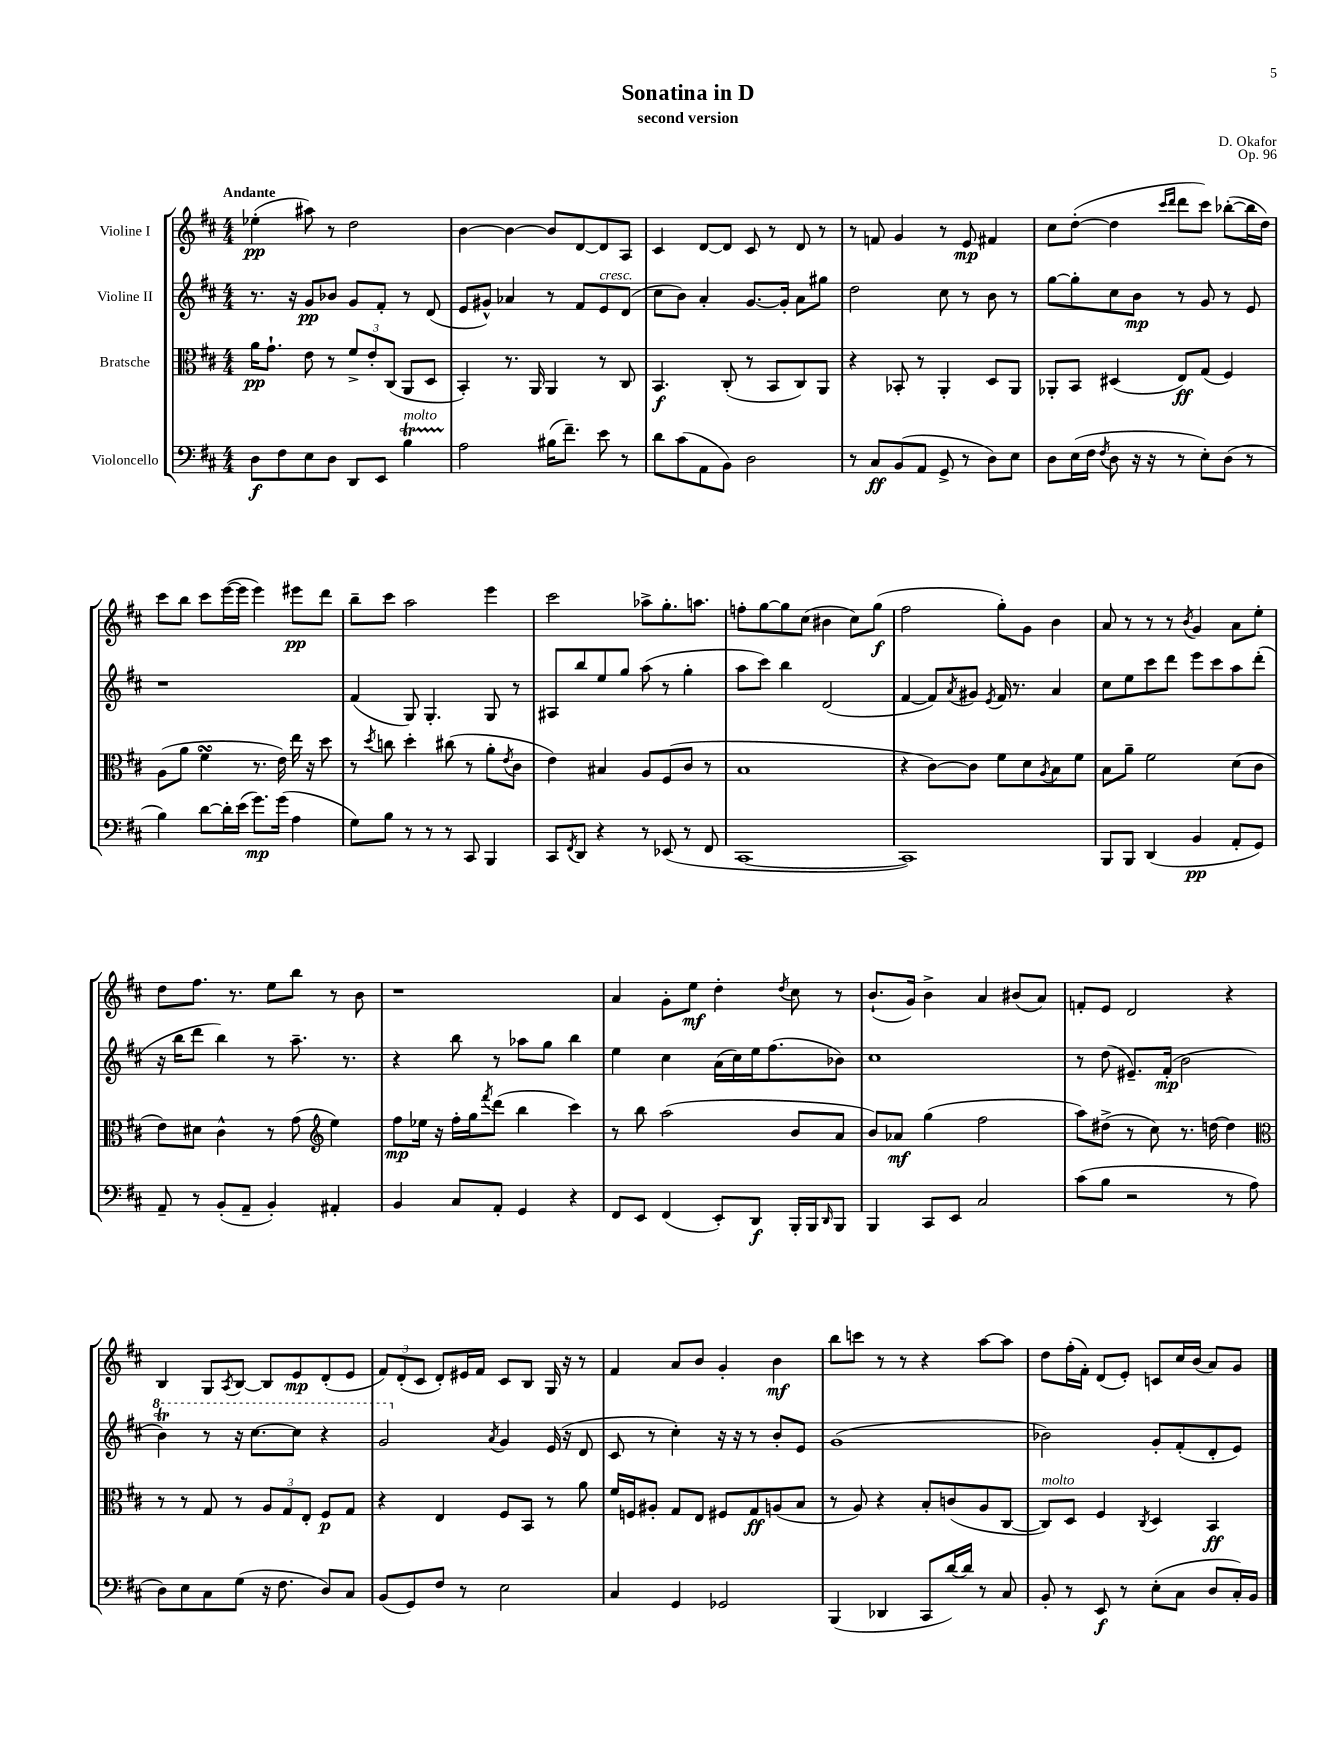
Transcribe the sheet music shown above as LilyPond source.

\header { title = "Sonatina in D" composer = "D. Okafor" subtitle = "second version" opus = "Op. 96" }
<<
\new StaffGroup <<
\new Staff = "s0" \with { instrumentName = "Violine I" } {
    \clef treble \key d \major \numericTimeSignature \time 4/4 \tempo "Andante"
    ees''4-.\pp( ais''8) r8 d''2 |
    b'4~ b'4~ b'8 d'8~ d'8 a8 |
    cis'4 d'8~ d'8 cis'8 r8 d'8 r8 |
    r8 f'8 g'4 r8 e'8\mp fis'4 |
    cis''8 d''8~-.( d''4 \grace { cis'''16 d'''16 } d'''8 cis'''8) bes''8~-.( bes''16 d''16) |
    cis'''8 b''8 cis'''8 e'''16~( e'''16 e'''4) eis'''8\pp d'''8 |
    b''8-- cis'''8 a''2 e'''4 |
    cis'''2 aes''8-> g''8.-. a''8. |
    f''8-. g''8~ g''8 cis''8( bis'4 cis''8) g''8\f( |
    fis''2 g''8-.) g'8 b'4 |
    a'8 r8 r8 r8 \acciaccatura { b'8 } g'4 a'8 e''8-. |
    d''8 fis''8. r8. e''8 b''8 r8 b'8 |
    r1 |
    a'4 g'8-. e''8\mf d''4-. \acciaccatura { d''8 } cis''8 r8 |
    b'8.-!( g'16) b'4-> a'4 bis'8( a'8) |
    f'8-. e'8 d'2 r4 |
    b4 g8 \acciaccatura { a8 } b8~ b8 e'8\mp d'8-.( e'8 |
    \tuplet 3/2 { fis'8) d'8-.( cis'8 } d'8-.) eis'16 fis'16 cis'8 b8 g16 r16 r8 |
    fis'4 a'8 b'8 g'4-. b'4\mf |
    b''8 c'''8 r8 r8 r4 a''8~ a''8 |
    d''8 fis''16-.( fis'16-.) d'8( e'8-.) c'8 cis''16 b'16( a'8) g'8 \bar "|." |
}
\new Staff = "s1" \with { instrumentName = "Violine II" } {
    \clef treble \key d \major \numericTimeSignature \time 4/4
    r8. r16 g'8\pp bes'8 g'8 fis'8-. r8 d'8( |
    e'8 gis'8-^) aes'4 r8 fis'8 e'8^\markup { \italic "cresc." } d'8( |
    cis''8 b'8) a'4-. g'8.~ g'16-. a'8 gis''8 |
    d''2 cis''8 r8 b'8 r8 |
    g''8~ g''8-. cis''8 b'8\mp r8 g'8 r8 e'8 |
    r1 |
    fis'4( g8) g4.-. g8 r8 |
    ais8 b''8 e''8 g''8 a''8( r8 g''4-. |
    a''8 cis'''8) b''4 d'2( |
    fis'4~ fis'8) \acciaccatura { a'8 } gis'8 \acciaccatura { e'8 } fis'16 r8. a'4 |
    cis''8 e''8 cis'''8 d'''8 e'''8 cis'''8 a''8 d'''8-.( |
    r16 b''16 d'''8 b''4) r8 a''8.-- r8. |
    r4 b''8 r8 aes''8 g''8 b''4 |
    e''4 cis''4 a'16( cis''16) e''16 fis''8.( bes'8) |
    cis''1 |
    r8 d''8( eis'8.--) fis'16-.\mp( b'2 |
    \ottava #1 b''4\trill) r8 r16 cis'''8.~ cis'''8 r4 |
    g''2 \ottava #0 \acciaccatura { a'8 } g'4 e'16( r16 d'8 |
    cis'8 r8 cis''4-.) r16 r16 r8 b'8-. e'8 |
    g'1( |
    bes'2) g'8-. fis'8-.( d'8-. e'8) \bar "|." |
}
\new Staff = "s2" \with { instrumentName = "Bratsche" } {
    \clef alto \key d \major \numericTimeSignature \time 4/4
    a'16\pp g'8.-! e'8 r8 \tuplet 3/2 { fis'8-> e'8-. cis8( } a,8 d8 |
    b,4-.) r8. a,16 a,4 r8 cis8 |
    b,4.\f cis8-.( r8 b,8 cis8) a,8 |
    r4 bes,8-. r8 a,4-. d8 a,8 |
    aes,8-. b,8 dis4( e8\ff) g8( fis4) |
    a8( a'8 fis'4\turn r8. e'16) e''16 r16 d''8 |
    r8 \acciaccatura { d''8 } c''8 d''4-. cis''8( r8 a'8-. \acciaccatura { e'8 } cis'8 |
    e'4) bis4 a8 fis8( cis'8 r8 |
    b1 |
    r4 cis'8~) cis'8 fis'8 d'8 \acciaccatura { a8 } b8 fis'8 |
    b8 a'8-- fis'2 d'8( cis'8 |
    e'8) dis'8 cis'4-^ r8 g'8( \clef treble e''4) |
    fis''8\mp ees''16 r16 fis''16-. g''16 \acciaccatura { fis'''8 } d'''8( b''4 cis'''4) |
    r8 b''8 a''2( b'8 a'8 |
    b'8) aes'8\mf g''4( fis''2 |
    a''8) dis''8->( r8 cis''8) r8. d''16~ d''4 |
    \clef alto r8 r8 g8 r8 \tuplet 3/2 { a8 g8 e8-. } fis8\p g8 |
    r4 e4 fis8 b,8 r8 a'8 |
    fis'16 f16 ais8-. g8 e8 fis8 g8\ff a8( b8 |
    r8 a8) r4 b8-. c'8( a8 cis8~ |
    cis8^\markup { \italic "molto" }) d8 fis4 \acciaccatura { cis8 } d4 b,4\ff \bar "|." |
}
\new Staff = "s3" \with { instrumentName = "Violoncello" } {
    \clef bass \key d \major \numericTimeSignature \time 4/4
    d8\f fis8 e8 d8 d,8 e,8 b4\startTrillSpan^\markup { \italic "molto" } |
    a2\stopTrillSpan bis16( fis'8.--) e'8 r8 |
    d'8 cis'8( a,8 b,8) d2 |
    r8 cis8\ff b,8( a,8 g,8-> r8 d8) e8 |
    d8 e16( fis16 \acciaccatura { fis8 } d8 r16 r16 r8 e8-.) d8( r8 |
    b4) d'8~ d'16-. e'16( g'8.\mp) g'16( a4 |
    g8) b8 r8 r8 r8 cis,8 b,,4 |
    cis,8 \acciaccatura { fis,8 } d,8 r4 r8 ees,8( r8 fis,8 |
    cis,1~ |
    cis,1) |
    b,,8 b,,8 d,4( b,4\pp a,8-. g,8) |
    a,8-- r8 b,8-.( a,8-- b,4-.) ais,4-. |
    b,4 cis8 a,8-. g,4 r4 |
    fis,8 e,8 fis,4( e,8-.) d,8\f b,,16-. b,,16 \grace { d,16 } b,,8 |
    b,,4 cis,8 e,8 cis2 |
    cis'8( b8 r2 r8 a8 |
    d8) e8 cis8 g8( r16 fis8. d8) cis8 |
    b,8( g,8) fis8 r8 e2 |
    cis4 g,4 ges,2 |
    b,,4( des,4 cis,8 d'16~) d'16 r8 cis8 |
    b,8-. r8 e,8\f r8 e8-.( cis8 d8 cis16-.) b,16 \bar "|." |
}
>>
>>
\layout { \context { \Score \remove "Bar_number_engraver" } }
